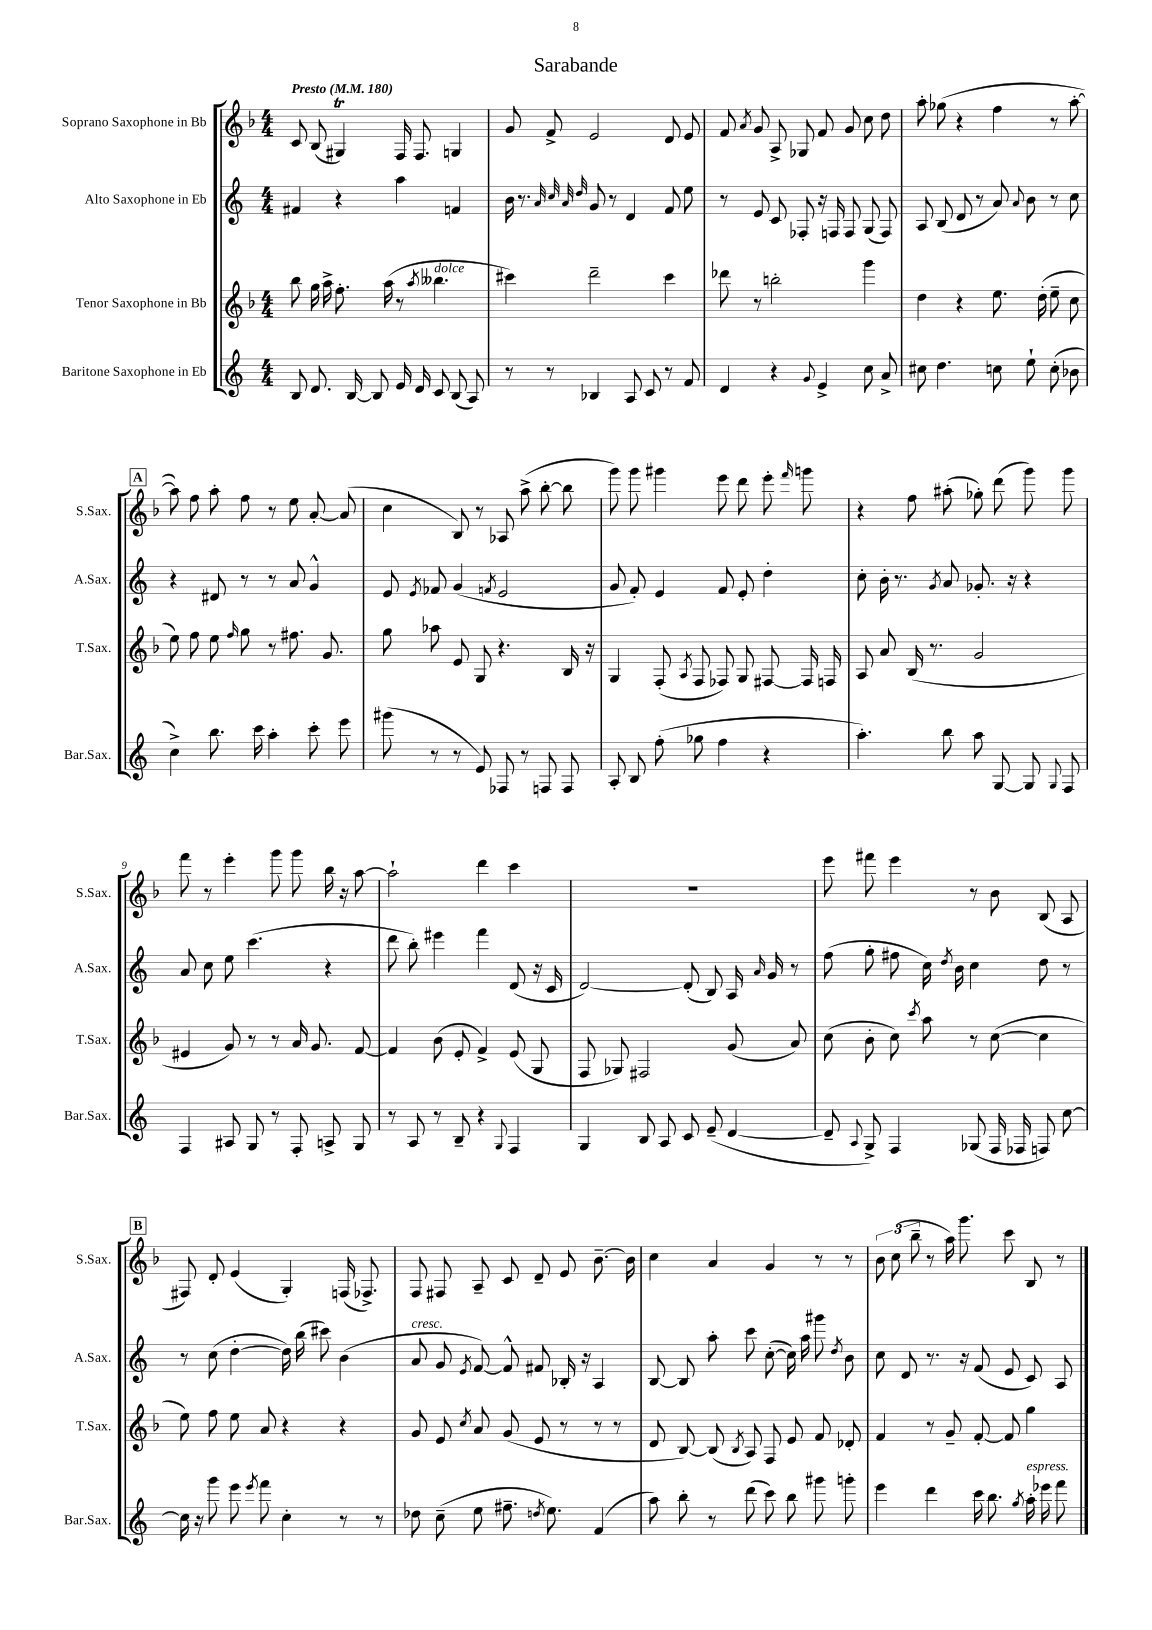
\header { title = "Sarabande" }
<<
\new StaffGroup <<
\new Staff = "s0" \with { instrumentName = "Soprano Saxophone in Bb" shortInstrumentName = "S.Sax." } {
    \clef treble \key f \major \numericTimeSignature \time 4/4 \tempo "Presto" 4 = 180
    \autoBeamOff c'8 bes8( gis4\trill) f16 f8. g4 |
    g'8 f'8-> e'2 d'8 e'8 |
    f'8 \acciaccatura { a'8 } g'8 a8-> ges8 f'8 g'8 c''8 d''8 |
    a''8-. ges''8( r4 f''4 r8 a''8~-. |
    \mark \markup { \box "A" } a''8) f''8 a''8-. f''8 r8 e''8 a'8~-. a'8( |
    c''4 bes8) r8 aes8 a''8->( bes''8~-. bes''8 |
    g'''8) g'''8 gis'''4 e'''8 d'''8 e'''8-. \grace { f'''16 } g'''8 |
    r4 f''8 ais''8-.( ges''8-.) d'''8( g'''8) g'''8 |
    f'''8 r8 e'''4-. g'''8 g'''8 bes''16 r16 a''8~ |
    a''2-! d'''4 c'''4 |
    R1 |
    e'''8 fis'''8 e'''4 r8 bes'8 bes8( a8 |
    \mark \markup { \box "B" } fis8) d'8-. e'4( g4-.) f16( fes8.->) |
    f8 fis8 a8-- c'8 d'8-- e'8 bes'8.~-- bes'16 |
    c''4 a'4 g'4 r8 r8 |
    \tuplet 3/2 { bes'8 c''8( bes''8-- } r8 a''16) g'''8. c'''8 bes8 r8 \bar "|." |
}
\new Staff = "s1" \with { instrumentName = "Alto Saxophone in Eb" shortInstrumentName = "A.Sax." } {
    \clef treble \key c \major \numericTimeSignature \time 4/4
    \autoBeamOff fis'4 r4 a''4 f'4 |
    b'16 r8. \grace { a'32 c''32 a'32 d''32 } g'8 r8 d'4 f'8 e''8 |
    r8 e'8 c'8 fes8-. r16 f16 f8 g8( f8) |
    a8 b8( d'8 r8 a'8) \appoggiatura { a'8 } b'8 r8 c''8 |
    \mark \markup { \box "A" } r4 dis'8 r8 r8 a'8 g'4-^ |
    e'8 \acciaccatura { e'8 } fes'8 g'4( \acciaccatura { f'8 } e'2 |
    g'8 f'8-.) e'4 f'8 e'8-. d''4-. |
    c''8-. b'16-. r8. \acciaccatura { g'8 } a'8 ges'8.-. r16 r4 |
    a'8 c''8 e''8 c'''4.( r4 |
    d'''8 b''8-.) eis'''4 f'''4 d'8( r16 c'16 |
    d'2~) d'8-.( b8) a16 \grace { a'16 } g'16 r8 |
    f''8( g''8-. fis''8 c''16) \acciaccatura { d''8 } b'16 c''4 d''8 r8 |
    \mark \markup { \box "B" } r8 c''8( d''4~-. d''16) b''16( cis'''8) b'4( |
    a'8^\markup { \italic "cresc." } g'8 \acciaccatura { e'8 } f'8~) f'8-^ fis'8 bes16-. r16 a4 |
    b8~ b8 a''8-. c'''8 c''8~-.( c''16) a''16 gis'''8 \acciaccatura { d''8 } b'8 |
    c''8 d'8 r8. r16 f'8( e'8 c'8) a8 \bar "|." |
}
\new Staff = "s2" \with { instrumentName = "Tenor Saxophone in Bb" shortInstrumentName = "T.Sax." } {
    \clef treble \key f \major \numericTimeSignature \time 4/4
    \autoBeamOff bes''8 g''16 a''16-> f''8.-. a''16( r8 \acciaccatura { a''8 } beses''4.^\markup { \italic "dolce" } |
    cis'''4) d'''2-- cis'''4 |
    des'''8 r8 b''2-. g'''4 |
    d''4 r4 e''8. d''16-.( e''8-- c''8 |
    \mark \markup { \box "A" } e''8) f''8 e''8 \grace { f''16 } g''8 r8 fis''8. g'8. |
    g''8 aes''8 e'8 g8 r4. bes16 r16 |
    g4 f8-.( \acciaccatura { a8 } f8 fes8) g8 fis8~ fis16 f16 |
    a8 a'8 bes16( r8. g'2 |
    eis'4 g'8) r8 r8 a'16 g'8. f'8~ |
    f'4 bes'8( e'8-. f'4->) e'8( g8 |
    f8 ges8) fis2 g'8( a'8) |
    c''8( bes'8-. c''8) \acciaccatura { c'''8 } a''8 r8 c''8~( c''4 |
    \mark \markup { \box "B" } e''8) f''8 e''8 a'8 r4 r4 |
    g'8 e'8 \acciaccatura { c''8 } a'8 g'8( e'8 r8 r8 r8 |
    d'8 bes8~) bes8( \acciaccatura { bes8 } a8) f8 e'8 f'8 des'8-. |
    f'4 r8 g'8-- f'8~-. f'8 g''4 \bar "|." |
}
\new Staff = "s3" \with { instrumentName = "Baritone Saxophone in Eb" shortInstrumentName = "Bar.Sax." } {
    \clef treble \key c \major \numericTimeSignature \time 4/4
    \autoBeamOff b8 d'8. b16~ b8 e'16 d'16 c'8 b8( a8) |
    r8 r8 bes4 a8 c'8 r8 f'8 |
    d'4 r4 \appoggiatura { g'8 } e'4-> c''8 a'8-> |
    cis''8 d''4. c''8 e''8-! c''8-.( bes'8 |
    \mark \markup { \box "A" } c''4->) b''8. c'''16 a''4-. c'''8-. e'''8 |
    gis'''8( r8 r8 e'8) fes8 r8 f8 f8 |
    a8-. b8 f''8-.( ges''8 f''4 r4 |
    a''4.-.) b''8 a''8 g8~ g8 \appoggiatura { g8 } f8 |
    f4 ais8 g8 r8 f8-. a8-> g8 |
    r8 a8 r8 b8-- r4 \appoggiatura { g8 } f4 |
    g4 b8 a8 c'8 e'8--( d'4~ |
    d'8-- \appoggiatura { a8 } g8->) f4 ges8( f16 fes16 f8) c''8~ |
    \mark \markup { \box "B" } c''16 r16 g'''8 e'''8 \acciaccatura { e'''8 } f'''8 c''4-. r8 r8 |
    des''8 c''8--( e''8 fis''8.-- \acciaccatura { d''8 } e''8.) f'4( |
    a''8) b''8-. r8 d'''8( c'''8) b''8 gis'''8 g'''8-. |
    e'''4 d'''4 c'''16 b''8. \acciaccatura { g''8 } a''16-.^\markup { \italic "espress." } ees'''16 f'''8 \bar "|." |
}
>>
>>
